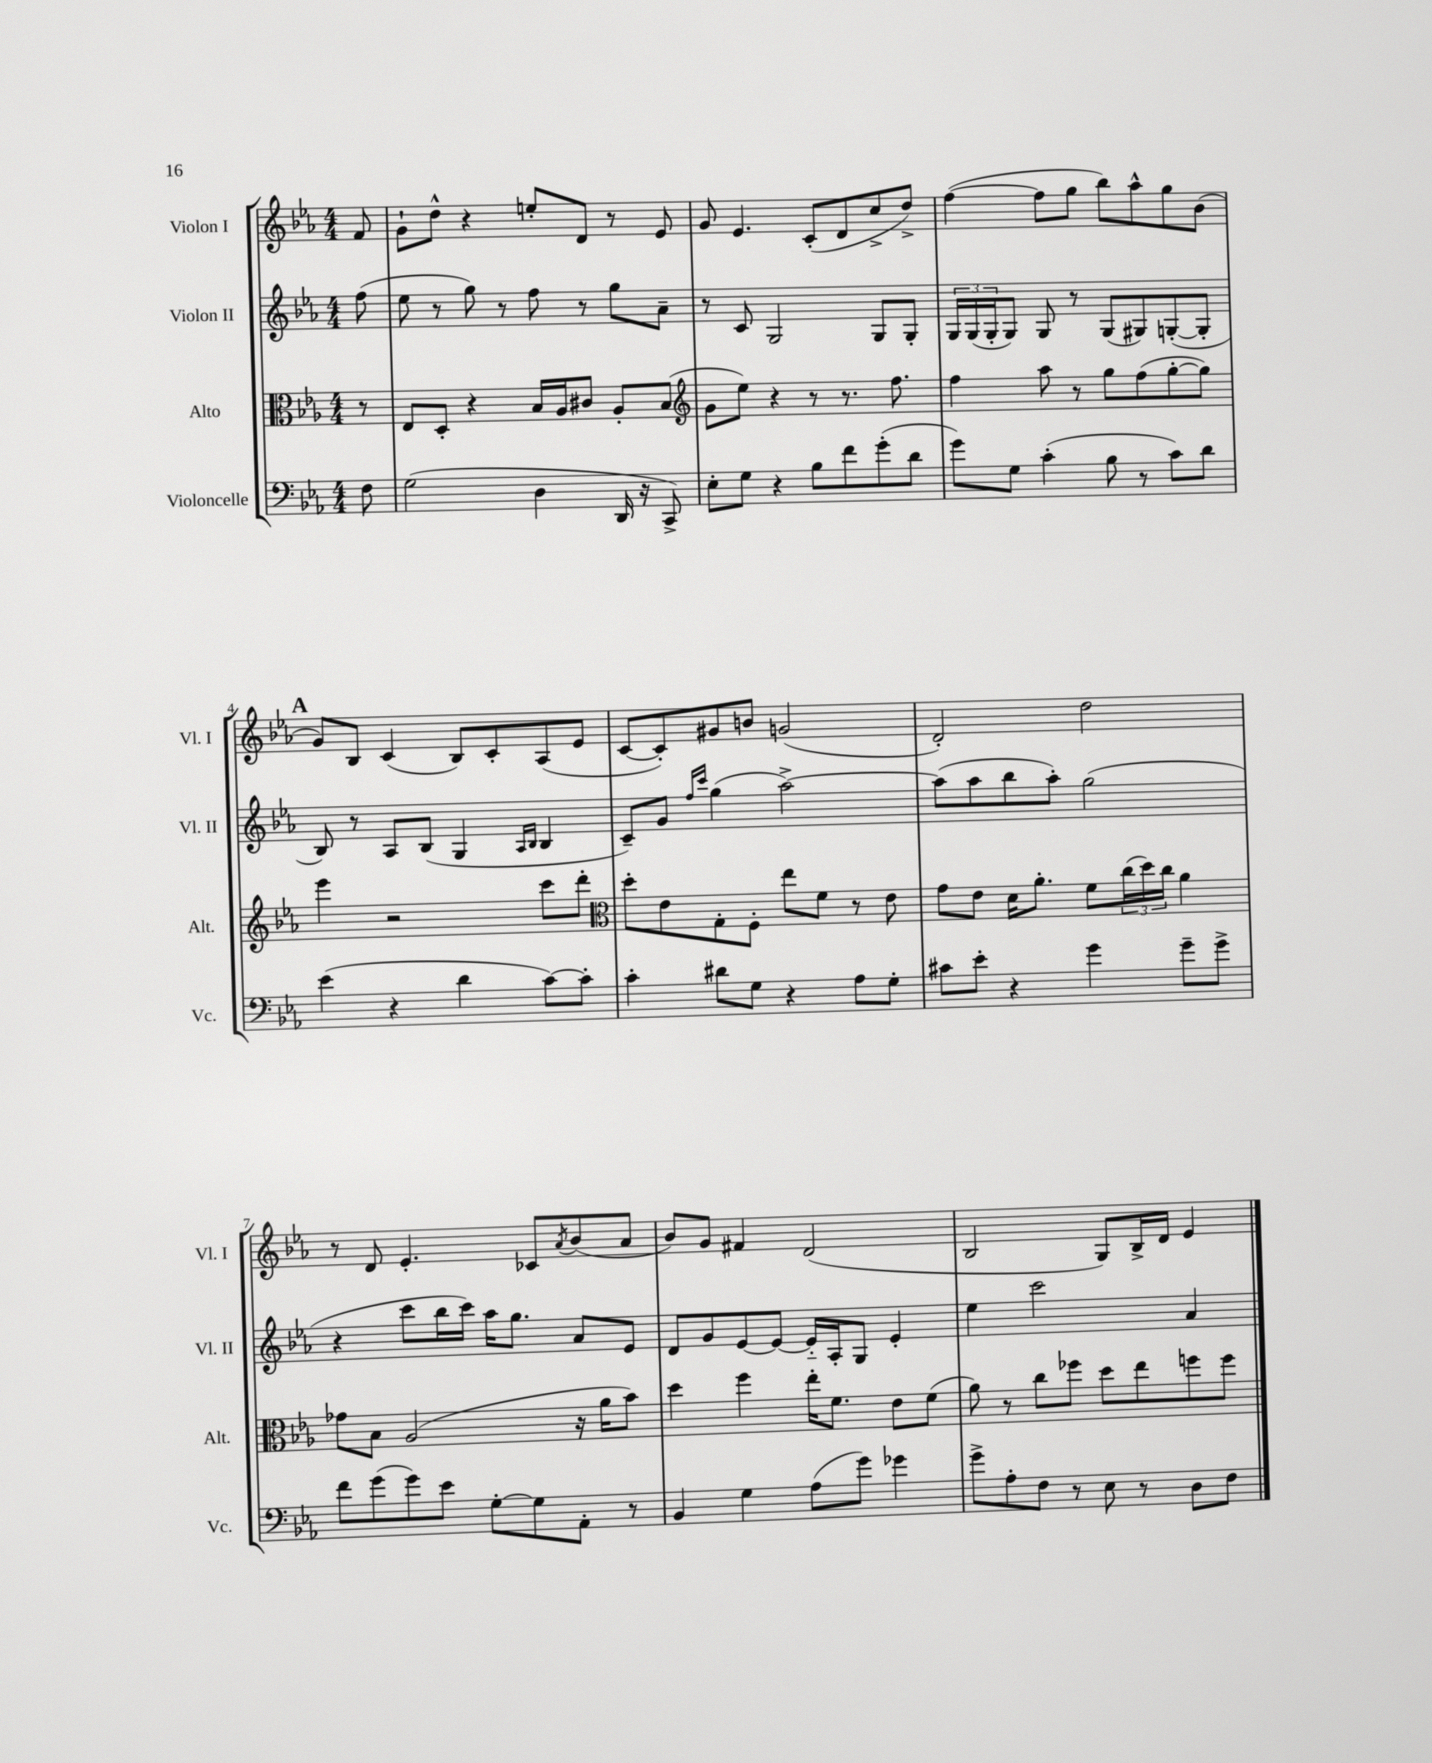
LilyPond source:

<<
\new StaffGroup <<
\new Staff = "s0" \with { instrumentName = "Violon I" shortInstrumentName = "Vl. I" } {
    \clef treble \key ees \major \numericTimeSignature \time 4/4 \partial 8
    f'8 |
    g'8-! d''8-^ r4 e''8-. d'8 r8 ees'8 |
    g'8 ees'4. c'8-.( d'8 c''8-> d''8->) |
    f''4~( f''8 g''8 bes''8) aes''8-^ g''8 bes'8( |
    \mark \markup { \bold "A" } g'8) bes8 c'4( bes8) c'8-. aes8( ees'8 |
    c'8~ c'8-.) gis'8 b'8 g'2( |
    d'2-.) d''2 |
    r8 d'8 ees'4.-. ces'8 \acciaccatura { aes'8 } bes'8( aes'8 |
    bes'8) g'8 fis'4 d'2( |
    bes2 g8) bes16-> d'16 ees'4 \bar "|." |
}
\new Staff = "s1" \with { instrumentName = "Violon II" shortInstrumentName = "Vl. II" } {
    \clef treble \key ees \major \numericTimeSignature \time 4/4 \partial 8
    f''8( |
    ees''8 r8 g''8) r8 f''8 r8 g''8 aes'8-- |
    r8 c'8 g2 g8 g8-. |
    \tuplet 3/2 { g16 g16( g16-. } g8) g8 r8 g8( gis8) g8~-.( g8-. |
    \mark \markup { \bold "A" } bes8) r8 aes8 bes8( g4 \grace { aes16 bes16 } bes4 |
    c'8--) g'8 \grace { f''16 c'''16 } g''4( aes''2~->) |
    aes''8( aes''8 bes''8 aes''8-.) g''2( |
    r4 c'''8 bes''16 c'''16) aes''16 g''8. aes'8 ees'8 |
    d'8 g'8 ees'8~ ees'8~ ees'16-_ aes16-. g8 ees'4-. |
    ees''4 c'''2 aes'4 \bar "|." |
}
\new Staff = "s2" \with { instrumentName = "Alto" shortInstrumentName = "Alt." } {
    \clef alto \key ees \major \numericTimeSignature \time 4/4 \partial 8
    r8 |
    ees8 d8-. r4 bes16 aes16 cis'8 aes8-. bes8( |
    \clef treble g'8 ees''8) r4 r8 r8. f''8. |
    f''4 aes''8 r8 g''8 f''8( g''8~-. g''8) |
    \mark \markup { \bold "A" } ees'''4 r2 c'''8 d'''8-. |
    \clef alto d''8-. ees'8 g8-. f8-. ees''8 f'8 r8 ees'8 |
    g'8 ees'8 d'16 aes'8.-. f'8 \tuplet 3/2 { c''16( d''16) c''16 } aes'4 |
    ges'8 bes8 aes2( r16 aes'16 bes'8) |
    d''4 f''4 ees''16-. f'8. ees'8 f'8( |
    aes'8) r8 c''8 fes''8 d''8 ees''8 f''8 f''8 \bar "|." |
}
\new Staff = "s3" \with { instrumentName = "Violoncelle" shortInstrumentName = "Vc." } {
    \clef bass \key ees \major \numericTimeSignature \time 4/4 \partial 8
    f8 |
    g2( d4 d,16 r16 c,8->) |
    ees8-. g8 r4 bes8 f'8 g'8-.( d'8 |
    g'8) g8 c'4-.( bes8 r8 c'8) d'8 |
    \mark \markup { \bold "A" } ees'4( r4 d'4 c'8~) c'8-. |
    c'4-. dis'8 g8 r4 aes8 g8-. |
    cis'8 ees'8-. r4 g'4 g'8-- g'8-> |
    f'8 g'8( g'8) ees'8 g8~-. g8 aes,8-. r8 |
    bes,4 g4 aes8( g'8) ges'4 |
    g'8-> aes8-. f8 r8 ees8 r8 d8 f8 \bar "|." |
}
>>
>>
